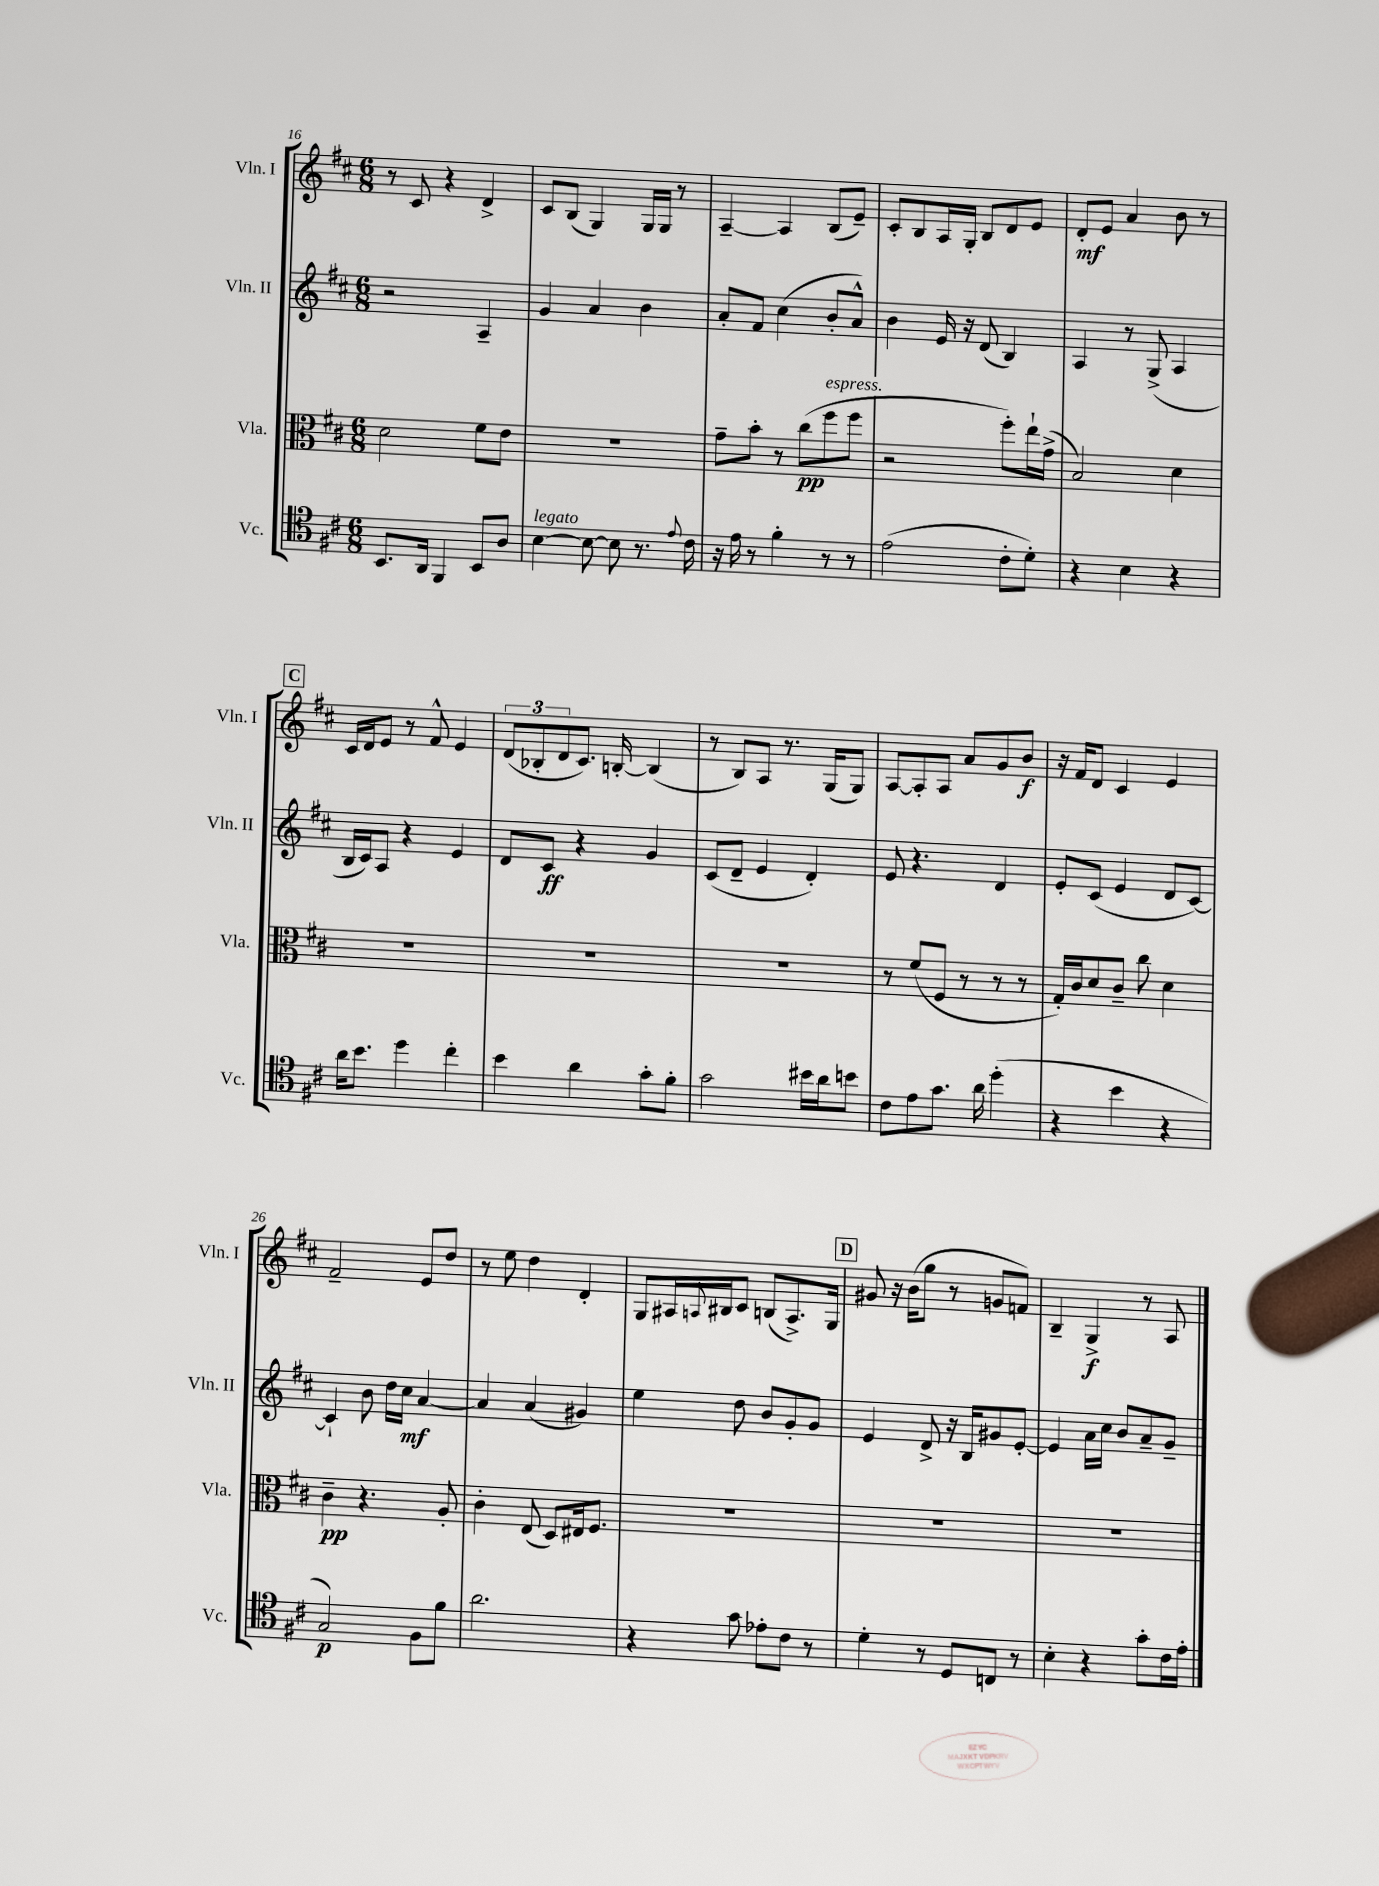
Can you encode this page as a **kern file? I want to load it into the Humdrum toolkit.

**kern	**kern	**kern	**kern
*staff4	*staff3	*staff2	*staff1
*clefC4	*clefC3	*clefG2	*clefG2
*k[f#c#]	*k[f#c#]	*k[f#c#]	*k[f#c#]
*M6/8	*M6/8	*M6/8	*M6/8
8.BB	2d	2r	8r
.	.	.	8c#
16AA	.	.	.
4FF#	.	.	4r
8BB	8f#	4A~	4d^
8A	8e	.	.
=	=	=	=
[4B	2.r	4g	8c#
.	.	.	(8B
8B_	.	4a	4G)
8B]	.	.	.
8.r	.	4b	16G
.	.	.	16G
.	.	.	8r
8qqe	.	.	.
16c#	.	.	.
=	=	=	=
16r	8g~	8a'	[4A~
16e	.	.	.
8r	8b'	8f#	.
4f#'	8r	(4cc#	4A]
.	(8cc#	.	.
8r	8ff#	8b'	(8B
8r	8ff#	8a^^)	8e~)
=	=	=	=
(2e	2r	4b	8c#'
.	.	.	8B
.	.	16e	16A
.	.	16r	16G'
.	.	(8d	8B
8c#'	8ff#')	4B)	8d
8d')	16ee`	.	8e
.	(16g^	.	.
=	=	=	=
4r	2B)	4A	8d'
.	.	.	8e
4B	.	8r	4a
.	.	(8G^	.
4r	4d	4A	8b
.	.	.	8r
=	=	=	=
16a	2.r	16B	16c#
8.b	.	16c#)	16d
.	.	8A	8e
4dd	.	4r	8r
.	.	.	8f#^^
4cc#'	.	4e	4e
=	=	=	=
4b	2.r	8d	(12d
.	.	.	12B-'
.	.	8c#	.
.	.	.	12d
4a	.	4r	8.c#)
.	.	.	[16B'
8g'	.	4g	(4B]
8f#'	.	.	.
=	=	=	=
2g	2.r	(8c#	8r
.	.	8d~	8B)
.	.	4e	8A
.	.	.	8.r
16b#	.	4d')	.
16a	.	.	(16G
8b	.	.	8G)
=	=	=	=
8c#	8r	8e	[8A
8e	(8f#	4.r	8A']
8.g	8F#	.	8A
.	8r	.	8a
16a	.	.	.
(4dd'	8r	4d	8g
.	8r	.	8b
=	=	=	=
4r	16G')	8e'	16r
.	16c#	.	16f#
.	8d	(8c#	8d
4b	8c#~	4e	4c#
.	8cc#	.	.
4r	4d	8d	4e
.	.	[8c#)	.
=	=	=	=
2G)	4c#~	4c#`]	2f#~
.	4.r	8b	.
.	.	16dd	.
.	.	16cc#	.
8F#	.	[4a	8e
8f#	8A'	.	8dd
=	=	=	=
2.a	4c#'	4a]	8r
.	.	.	8ee
.	(8E	(4a	4dd
.	8D)	.	.
.	16E#	4g#)	4d'
.	8.F#	.	.
=	=	=	=
4r	2.r	4ee	8G
.	.	.	16A#
.	.	.	8qqA
.	.	.	16B#
8g	.	8dd	8c#
8e-'	.	8b	(8B
8c#	.	8g'	8.A^)
8r	.	8g	.
.	.	.	16G
=	=	=	=
4d'	2.r	4e	8g#
.	.	.	16r
.	.	.	(16b
8r	.	8d^	8gg
8D	.	16r	8r
.	.	16B	.
8C	.	8g#	8g
8r	.	[8e'	8f)
=	=	=	=
4B'	2.r	4e]	4B~
4r	.	16a	4G^
.	.	16cc#	.
.	.	8b	.
8g'	.	8a~	8r
16c#	.	8g~	8A
16e'	.	.	.
==	==	==	==
*-	*-	*-	*-
